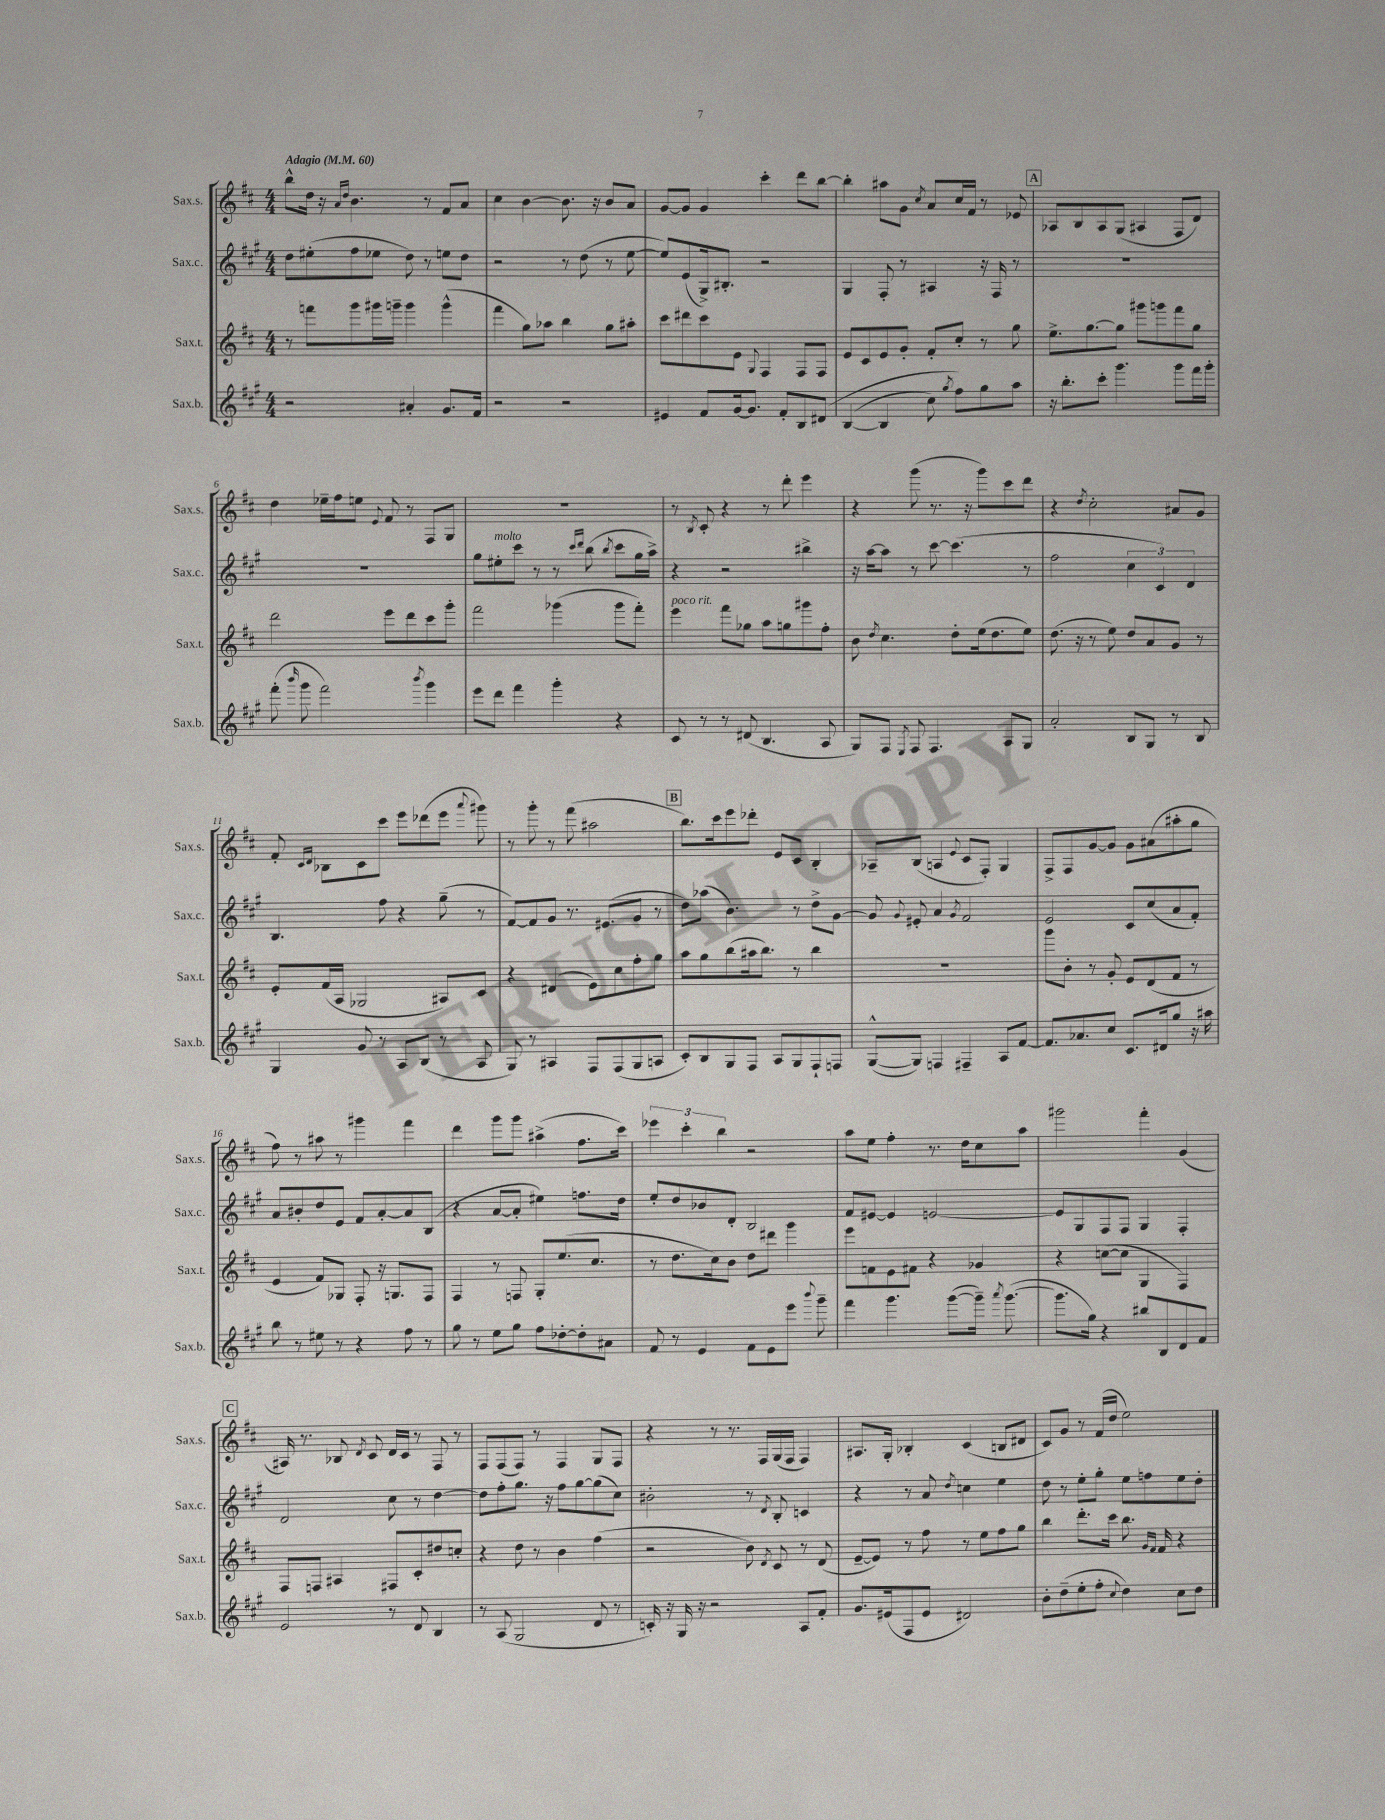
<<
\new StaffGroup <<
\new Staff = "s0" \with { instrumentName = "Sax.s." shortInstrumentName = "Sax.s." } {
    \clef treble \key d \major \numericTimeSignature \time 4/4 \tempo "Adagio" 4 = 60
    \autoBeamOff b''8[-^ d''16] r16 \grace { a'16[ d''16] } b'4. r8 fis'8[ a'8] |
    cis''4 b'4~ b'8. r16 b'8[ a'8] |
    g'8[~ g'8] g'4 cis'''4-. d'''8[ b''8]~ |
    b''4-. ais''8[ g'8] \acciaccatura { cis''8 } a'8[ cis''16 fis'16] r8 ees'8 |
    \mark \markup { \box "A" } aes8[ b8 aes8 g8]( ais4 fis8[ d'8]) |
    d''4 ees''16[-- fis''16 e''8] \appoggiatura { e'8 } fis'8 r8 fis8[ g8] |
    R1 |
    r8 \acciaccatura { b8 } cis'8-. r4 r8 d'''8-. e'''4 |
    r4 g'''8( r8. r16 g'''8[) cis'''8 d'''8] |
    r4 \acciaccatura { d''8 } cis''2-. ais'8[ g'8] |
    fis'8-. \grace { cis'16[ d'16] } bes8[ cis'8 cis'''8] e'''8[ des'''8( e'''8] \appoggiatura { a'''8 } gis'''8) |
    r8 g'''8-. r8 fis'''8( ais''2 |
    \mark \markup { \box "B" } b''8.[) cis'''16 e'''8 des'''8]-. e'8[ cis'8] b4-. |
    aes8[-- b8]( a4 \appoggiatura { e'8 } cis'8[ fis8]-.) g4 |
    fis8[-> fis8 g'8~ g'8] g'8[ ais'8( ais''8-. g''8] |
    fis''8) r8 ais''8 r8 gis'''4 fis'''4 |
    d'''4 g'''8[ g'''8] ais''4->( fis''8.[ cis'''16]) |
    \tuplet 3/2 { ees'''4 cis'''4-. b''4 } r2 |
    a''8[ e''8] fis''4-. r8. d''16[ cis''8 a''8] |
    gis'''2 fis'''4-. g'4( |
    \mark \markup { \box "C" } ais16) r8. bes8 \acciaccatura { d'8 } cis'8 d'16[ cis'16] r8 fis8 r8 |
    fis8[ fis8( fis8]) r8 fis4 g8[ fis8] |
    r4 r8 r8. fis16[ g16( fis16] fis4) |
    ais8.[ g16]-. bes4-. cis'4( b8[ dis'8] |
    cis'8[) g'8] r8 fis'16[( d''16] e''2) \bar "|." |
}
\new Staff = "s1" \with { instrumentName = "Sax.c." shortInstrumentName = "Sax.c." } {
    \clef treble \key a \major \numericTimeSignature \time 4/4
    \autoBeamOff d''8[ eis''8-.( fis''8 ees''8] d''8) r8 e''8[ d''8] |
    r2 r8 d''8( r8 e''8~ |
    e''8[) e'8( gis16->) bis8.]-. r2 |
    gis4 fis8-. r8 ais4 r16 fis16 r8 |
    \mark \markup { \box "A" } R1 |
    R1 |
    gis''8[ eis''8-.^\markup { \italic "molto" } cis'''8] r8 r8 \grace { cis'''16[ d'''16] } b''8( \acciaccatura { b''8 } cis'''8[ gis''16 a''16]->) |
    r4 r2 bis''4-> |
    r16 a''16[~ a''8] r8 cis'''8~ cis'''4.( r8 |
    fis''2 \tuplet 3/2 { cis''4 cis'4) d'4 } |
    b4. fis''8 r4 gis''8--( r8 |
    fis'8[~) fis'8 gis'8] r8. eis'8.[( gis'8] r8 |
    \mark \markup { \box "B" } d''8[) aes''8]( b'4.) r8 d''8[-> gis'8]~ |
    gis'8 \appoggiatura { gis'8 } eis'8-. a'4 \acciaccatura { gis'8 } fis'2 |
    e'2 cis'8[ cis''8( a'8 fis'8]-.) |
    a'8[ bis'8-. d''8 e'8] fis'8[ a'8~-. a'8 b8]( |
    r4 a'8[~ a'8]-. eis''4) f''8.[ d''16] |
    e''8[-. d''8 bes'8 d'8]-. b2 |
    fis'8[ eis'8]~ eis'4 e'2~ |
    e'8[ gis8 fis8 fis8] gis4 fis4-. |
    \mark \markup { \box "C" } d'2 cis''8 r8 d''4~ |
    d''8[ fis''8-. gis''8.] r16 fis''8[ gis''8~ gis''8( cis''8]) |
    bis'2-. r8 \acciaccatura { d'8 } b8-. c'4 |
    r4 r8 a'8 \acciaccatura { d''8 } c''4 e''4 |
    d''8 r8 e''8[-. gis''8]-. e''8[ f''8 e''8 d''8]-. \bar "|." |
}
\new Staff = "s2" \with { instrumentName = "Sax.t." shortInstrumentName = "Sax.t." } {
    \clef treble \key d \major \numericTimeSignature \time 4/4
    \autoBeamOff r8 f'''8[ g'''8 gis'''16 g'''16]-- g'''4 g'''4-^( |
    fis'''4 g''8[) aes''8] b''4 g''8[ ais''8]-. |
    cis'''8[ dis'''8 cis'''8 e'8] \appoggiatura { g8 } fis4 fis8[ fis8] |
    e'8[ cis'8 e'8 g'8]-. fis'8[-. cis''8]-. r8 g''8 |
    \mark \markup { \box "A" } e''8.[-> g''8.~ g''8] gis'''8[ g'''8 fis'''8 g''8] |
    d'''2 e'''8[ d'''8 cis'''8 g'''8]-. |
    fis'''2 ges'''4( ges'''8[ fis'''8]-.) |
    e'''4^\markup { \italic "poco rit." } fis'''8[ ges''8] a''8[ g''8 gis'''8 fis''8]-. |
    b'8 \acciaccatura { d''8 } cis''4. d''8[-. e''16( d''8. e''8]) |
    d''8.( r16 r8 e''8) d''8[ a'8 g'8] r8 |
    e'8[-. fis'16( a16] ges2 ais8[) cis'8] |
    r4 dis'4( e'8[) cis''8 fis''8-. g''8] |
    \mark \markup { \box "B" } a''8[ g''8 b''8( ais''16 b''8.]) r8 b''4 |
    R1 |
    g'''8[ b'8]-. r8 g'8-. e'8[ d'8( fis'8] r8 |
    e'4 fis'8[) ges8] fis8-. r16 g8.[ fis8] |
    fis4 r8 f8 g8[-. e''8.( cis''8.] |
    r8 d''8.[ cis''16) b'8] d''8[ dis'''8] g'''4 |
    e'''8[ f'8 e'8 fis'8] r4 ges'4 |
    r4 c''8[~( c''8] g4 fis4) |
    \mark \markup { \box "C" } fis8[ f8] ais4 fis8[ cis'8-. dis''8 c''8]-. |
    r4 d''8 r8 b'4 fis''4( |
    r2 b'8) \acciaccatura { d'8 } cis'8 r8 d'8( |
    e'8[~-- e'8]) r8 fis''8 r8 e''8[ fis''8 g''8] |
    b''4 d'''8.[-. cis'''16] b''8. \grace { g'16[ fis'16] } fis'16 r4 \bar "|." |
}
\new Staff = "s3" \with { instrumentName = "Sax.b." shortInstrumentName = "Sax.b." } {
    \clef treble \key a \major \numericTimeSignature \time 4/4
    \autoBeamOff r2 ais'4-. gis'8.[ fis'16] |
    r2 r2 |
    eis'4 fis'8[ gis'16~ gis'8.] fis'8[-. b8 dis'8]\( |
    b4~( b4 cis''8) \acciaccatura { gis''8 } fis''8[\) gis''8 a''8] |
    \mark \markup { \box "A" } r16 b''8.[-. cis'''8]-. gis'''4. gis'''8[ fis'''16 gis'''16]-. |
    fis'''8-.( \grace { b'''16 } gis'''8 fis'''2) \acciaccatura { b'''8 } gis'''4 |
    e'''8[ d'''8] fis'''4 gis'''4-. r4 |
    cis'8 r8 r8 dis'8( b4. a8 |
    gis8[) fis8] \acciaccatura { e8 } fis8 fis4. a8[ gis8] |
    a'2-. b8[ gis8] r8 b8 |
    gis4 gis'8 r8 a8[ b8]( r8 a8 |
    gis8) r8 ais4 fis8[ fis8( gis8 a8] |
    \mark \markup { \box "B" } cis'8[-.) b8 gis8 fis8] a8[ gis8 fis8-! f8] |
    gis8[~-^( gis8]) f4 fis4-- a8[ fis'8]~ |
    fis'8.[ aes'8. cis''8] cis'8.[ dis'16 gis''8] r16 ais''16 |
    b''8 r8 eis''8 r8 r4 fis''8 r8 |
    gis''8 r8 e''8[ gis''8] fis''8[ des''8~-. des''8-. ais'8] |
    fis'8 r8 e'4 fis'8[ e'8 e'''8] \appoggiatura { b'''8 } gis'''8-- |
    fis'''4 gis'''4. gis'''8[~( gis'''16]--) \acciaccatura { a'''8 } gis'''8.~( |
    gis'''8.[ gis''16]) r4 bis''8[ b8 d'8 fis'8] |
    \mark \markup { \box "C" } e'2 r8 d'8 b4 |
    r8 a8( gis2 d'8 r8 |
    c'16-.) r16 gis16 r16 r2 a8[ fis'8]-. |
    gis'8.[ eis'16( fis8 eis'8] dis'2) |
    b'8[-. d''8--( e''8-. fis''8]-. \appoggiatura { cis''8 } d''4) cis''8[ d''8] \bar "|." |
}
>>
>>
